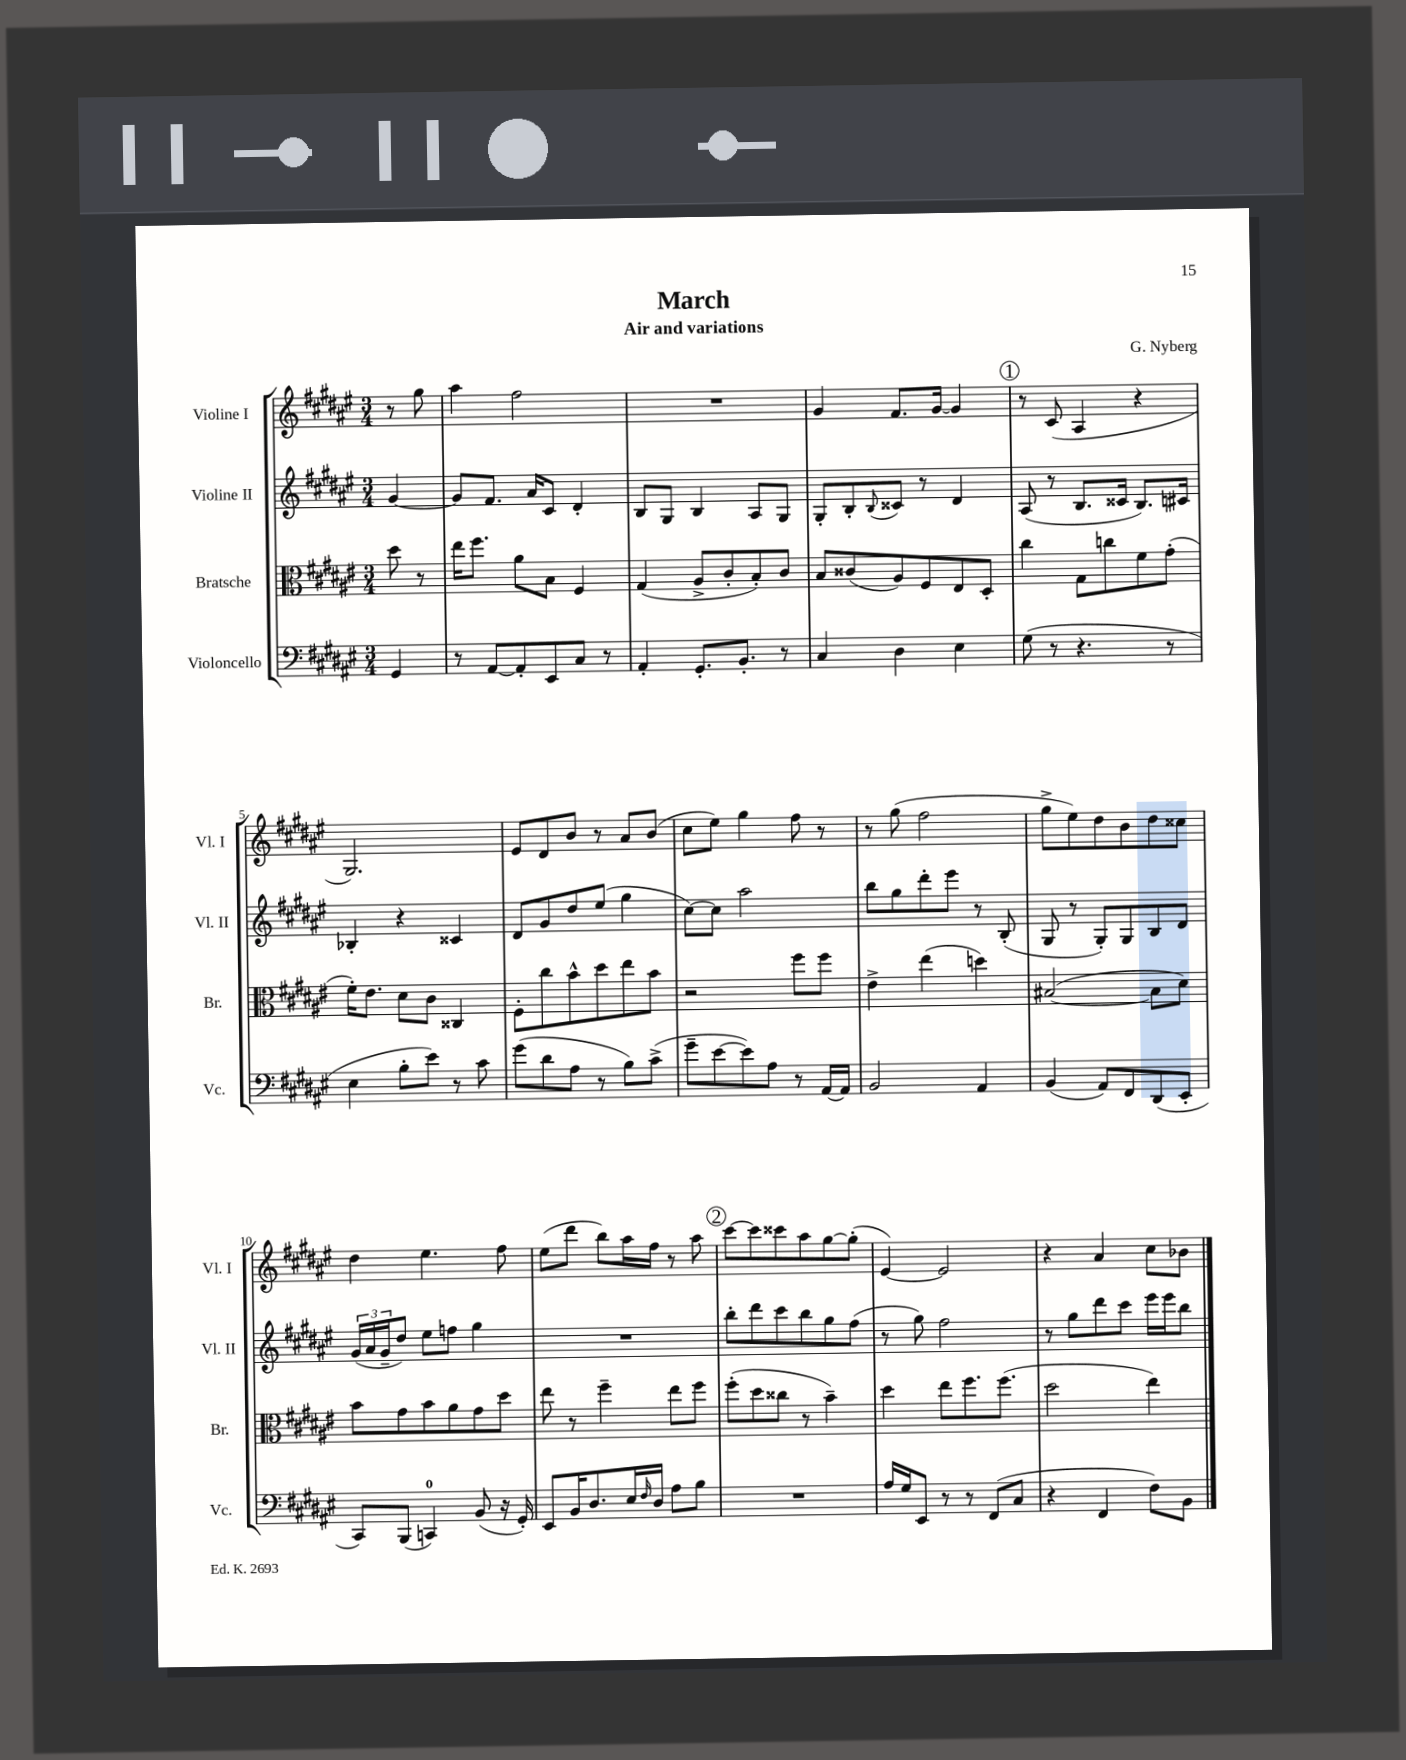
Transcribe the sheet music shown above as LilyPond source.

\header { title = "March" composer = "G. Nyberg" subtitle = "Air and variations" }
<<
\new StaffGroup <<
\new Staff = "s0" \with { instrumentName = "Violine I" shortInstrumentName = "Vl. I" } {
    \clef treble \key fis \major \numericTimeSignature \time 3/4 \partial 4
    r8 gis''8 |
    ais''4 fis''2 |
    R2. |
    gis'4 fis'8. gis'16~ gis'4 |
    \mark \markup { \circle "1" } r8 cis'8( ais4 r4 |
    gis2.) |
    eis'8 dis'8 b'8 r8 ais'8 b'8( |
    cis''8 eis''8) gis''4 fis''8 r8 |
    r8 gis''8( fis''2 |
    gis''8-> eis''8) dis''8 b'8 dis''8 cisis''8 |
    dis''4 eis''4. fis''8 |
    eis''8( dis'''8 b''8) ais''16 fis''16 r8 ais''8 |
    \mark \markup { \circle "2" } cis'''8~ cis'''8 cisis'''8 ais''8 gis''8~ gis''8-.( |
    eis'4~) eis'2 |
    r4 ais'4 cis''8 bes'8 \bar "|." |
}
\new Staff = "s1" \with { instrumentName = "Violine II" shortInstrumentName = "Vl. II" } {
    \clef treble \key fis \major \numericTimeSignature \time 3/4 \partial 4
    gis'4~ |
    gis'8 fis'8. ais'16 cis'8 dis'4-. |
    b8 gis8 b4 ais8 gis8 |
    gis8-. b8-. \appoggiatura { b8 } cisis'8 r8 dis'4 |
    \mark \markup { \circle "1" } ais8( r8 b8. cisis'16 b8.) cis'16 |
    bes4-. r4 cisis'4 |
    dis'8 gis'8 dis''8 eis''8( gis''4 |
    cis''8~) cis''8 ais''2 |
    b''8 gis''8 dis'''8-. eis'''8 r8 b8-.( |
    gis8 r8 gis8-.) gis8 b8 dis'8 |
    \tuplet 3/2 { gis'16( ais'16 gis'16-- } dis''8) eis''8 f''8 gis''4 |
    R2. |
    \mark \markup { \circle "2" } b''8-. dis'''8 cis'''8 b''8 gis''8 fis''8( |
    r8 gis''8) fis''2 |
    r8 gis''8 dis'''8 cis'''8 eis'''16 eis'''16 b''8 \bar "|." |
}
\new Staff = "s2" \with { instrumentName = "Bratsche" shortInstrumentName = "Br." } {
    \clef alto \key fis \major \numericTimeSignature \time 3/4 \partial 4
    dis''8 r8 |
    eis''16 fis''8. ais'8 b8 fis4 |
    gis4( ais8-> cis'8-. b8-.) cis'8 |
    b8 cisis'8( ais8) fis8 eis8 dis8-. |
    \mark \markup { \circle "1" } cis''4 gis8 c''8 fis'8 gis'8-.( |
    fis'16-.) eis'8. dis'8 cis'8 cisis4 |
    fis8-. cis''8 b'8-^ dis''8 eis''8 b'8 |
    r2 fis''8 fis''8 |
    eis'4-> eis''4( d''4) |
    bis2~( bis8 dis'8) |
    b'8 gis'8 b'8 ais'8 gis'8 dis''8 |
    eis''8 r8 fis''4-- eis''8 fis''8 |
    \mark \markup { \circle "2" } fis''8-.( dis''8 cisis''8 r8 b'4--) |
    dis''4 eis''8 fis''8. fis''8.( |
    dis''2 eis''4) \bar "|." |
}
\new Staff = "s3" \with { instrumentName = "Violoncello" shortInstrumentName = "Vc." } {
    \clef bass \key fis \major \numericTimeSignature \time 3/4 \partial 4
    gis,4 |
    r8 ais,8~ ais,8-. eis,8 cis8 r8 |
    ais,4-. gis,8.-. b,8.-. r8 |
    cis4 dis4 eis4 |
    \mark \markup { \circle "1" } gis8( r8 r4. r8 |
    eis4 b8-. eis'8) r8 cis'8 |
    gis'8( dis'8 ais8 r8 b8) cis'8->( |
    gis'8-- eis'8~ eis'8) ais8 r8 ais,16~ ais,16 |
    b,2 ais,4 |
    b,4( ais,8) fis,8 dis,8( eis,8-. |
    cis,8) b,,8( c,4-0) b,8( r16 gis,16-.) |
    eis,8 b,16 dis8. eis16 \grace { fis16 } dis16 ais8 b8 |
    \mark \markup { \circle "2" } R2. |
    ais16 gis16 eis,8 r8 r8 fis,8( cis8 |
    r4 fis,4 fis8) b,8 \bar "|." |
}
>>
>>
